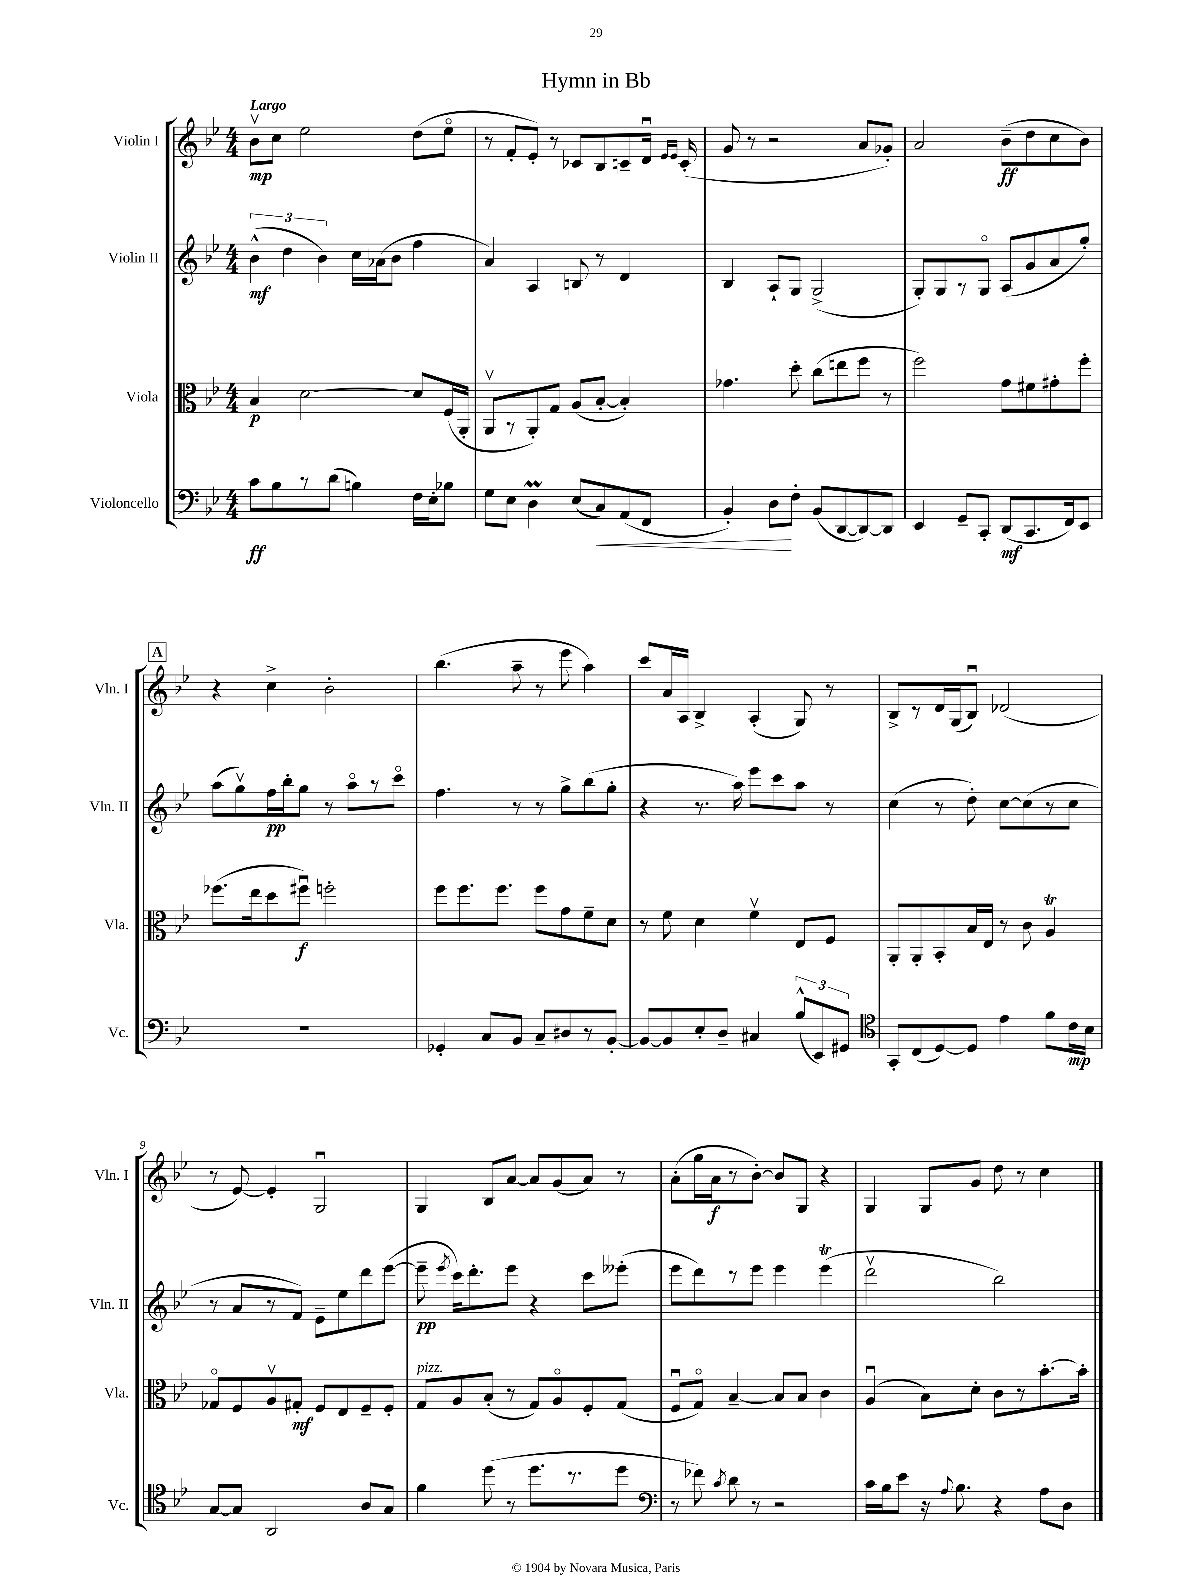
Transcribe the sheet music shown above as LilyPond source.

\header { title = "Hymn in Bb" }
<<
\new StaffGroup <<
\new Staff = "s0" \with { instrumentName = "Violin I" shortInstrumentName = "Vln. I" } {
    \clef treble \key bes \major \numericTimeSignature \time 4/4 \tempo "Largo"
    \autoBeamOff bes'8[\upbow\mp c''8] ees''2 d''8[( ees''8]\flageolet |
    r8 f'8[-. ees'8]-.) r8 ces'8[ bes8 c'8-- d'16]\downbow \grace { ees'16[ ees'16] } c'16-.( |
    g'8 r8 r2 a'8[ ges'8]-.) |
    a'2 bes'8[--\ff( d''8 c''8 bes'8]) |
    \mark \markup { \box "A" } r4 c''4-> bes'2-. |
    bes''4.( a''8-- r8 ees'''8 a''4) |
    c'''8[ a'16 a16] bes4-> a4-.( g8) r8 |
    bes8[-> r8 d'16 g16( bes8]\downbow) des'2( |
    r8 ees'8~) ees'4-. g2\downbow |
    g4 bes8[ a'8]~ a'8[ g'8( a'8]) r8 |
    a'8[-.( g''16 a'16\f r8 bes'8]~-.) bes'8[ g8] r4 |
    g4 g8[ g'8] d''8 r8 c''4 \bar "|." |
}
\new Staff = "s1" \with { instrumentName = "Violin II" shortInstrumentName = "Vln. II" } {
    \clef treble \key bes \major \numericTimeSignature \time 4/4
    \autoBeamOff \tuplet 3/2 { bes'4-^\mf( d''4 bes'4) } c''16[ aes'16( bes'8] f''4 |
    a'4) a4 b8 r8 d'4 |
    bes4 a8[-! g8] g2->( |
    g8[-.) g8 r8 g8]\flageolet a8[( g'8 a'8 g''8]-.) |
    \mark \markup { \box "A" } a''8[( g''8\upbow) f''16\pp bes''16-. g''8] r8 a''8[\flageolet r8 c'''8]\flageolet |
    f''4. r8 r8 g''8[-> bes''8( g''8]-. |
    r4 r8. a''16) ees'''8[ c'''8 a''8] r8 |
    c''4( r8 d''8-.) c''8[~ c''8( r8 c''8] |
    r8 a'8[ r8 f'8]) ees'8[-- ees''8 d'''8 ees'''8]~( |
    ees'''8--\pp \acciaccatura { ees'''8 } c'''16[) d'''8.-. ees'''8] r4 c'''8[ eeses'''8]-.( |
    ees'''8[ d'''8) r8 ees'''8] ees'''4 ees'''4\trill( |
    d'''2\upbow bes''2) \bar "|." |
}
\new Staff = "s2" \with { instrumentName = "Viola" shortInstrumentName = "Vla." } {
    \clef alto \key bes \major \numericTimeSignature \time 4/4
    \autoBeamOff bes4\p d'2~ d'8[ f16( a,16]-. |
    a,8[\upbow r8 a,8-.) g8] a8[( bes8]~-. bes4-.) |
    ges'4. d''8-. c''8[( e''8 f''8] r8 |
    f''2) g'8[ fis'8 gis'8-. f''8]-. |
    \mark \markup { \box "A" } fes''8.[( ees''16 d''8 fis''8]\downbow\f) f''2-. |
    f''8[ f''8. f''8.] f''8[ g'8 f'8-- d'8] |
    r8 f'8 d'4 f'4\upbow ees8[ f8] |
    a,8[-. a,8-. bes,8-. bes16 ees16] r8 c'8 a4\trill |
    ges8[\flageolet f8 a8\upbow gis8]-.\mf f8[ ees8 f8-- f8]-. |
    g8[^\markup { \italic "pizz." } a8 bes8]-.( r8 g8[) a8\flageolet f8-. g8]( |
    f8[\downbow g8]\flageolet) bes4~-- bes8[ bes8] c'4 |
    a4\downbow( bes8[) d'8]-. c'8[ r8 bes'8.~-. bes'16]-. \bar "|." |
}
\new Staff = "s3" \with { instrumentName = "Violoncello" shortInstrumentName = "Vc." } {
    \clef bass \key bes \major \numericTimeSignature \time 4/4
    \autoBeamOff c'8[\ff bes8 r8 d'8]( b4) f16[ ees16-. bes8] |
    g8[ ees8] d4\prall ees8[( c8\<) a,8( f,8] |
    bes,4-.) d8[\! f8]-. bes,8[( d,8~ d,8~) d,8] |
    ees,4 g,8[-- c,8]-. d,8[\mf( c,8. f,16) ees,8] |
    \mark \markup { \box "A" } R1 |
    ges,4-. c8[ bes,8] c8[-- dis8 r8 bes,8]~-. |
    bes,8[~ bes,8 ees8-. d8]-- cis4 \tuplet 3/2 { bes8[-^( ees,8) gis,8] } |
    \clef tenor g,8[-. c8( d8~) d8] ees'4 f'8[ c'16\mp bes16] |
    g8[~ g8] a,2 a8[ g8] |
    f'4 d''8( r8 d''8.[ r8. d''8] |
    \clef bass r8 fes'8) \acciaccatura { c'8 } d'8 r8 r2 |
    c'16[ bes16 ees'8] r16 \appoggiatura { a8 } bes8. r4 a8[ d8] \bar "|." |
}
>>
>>
